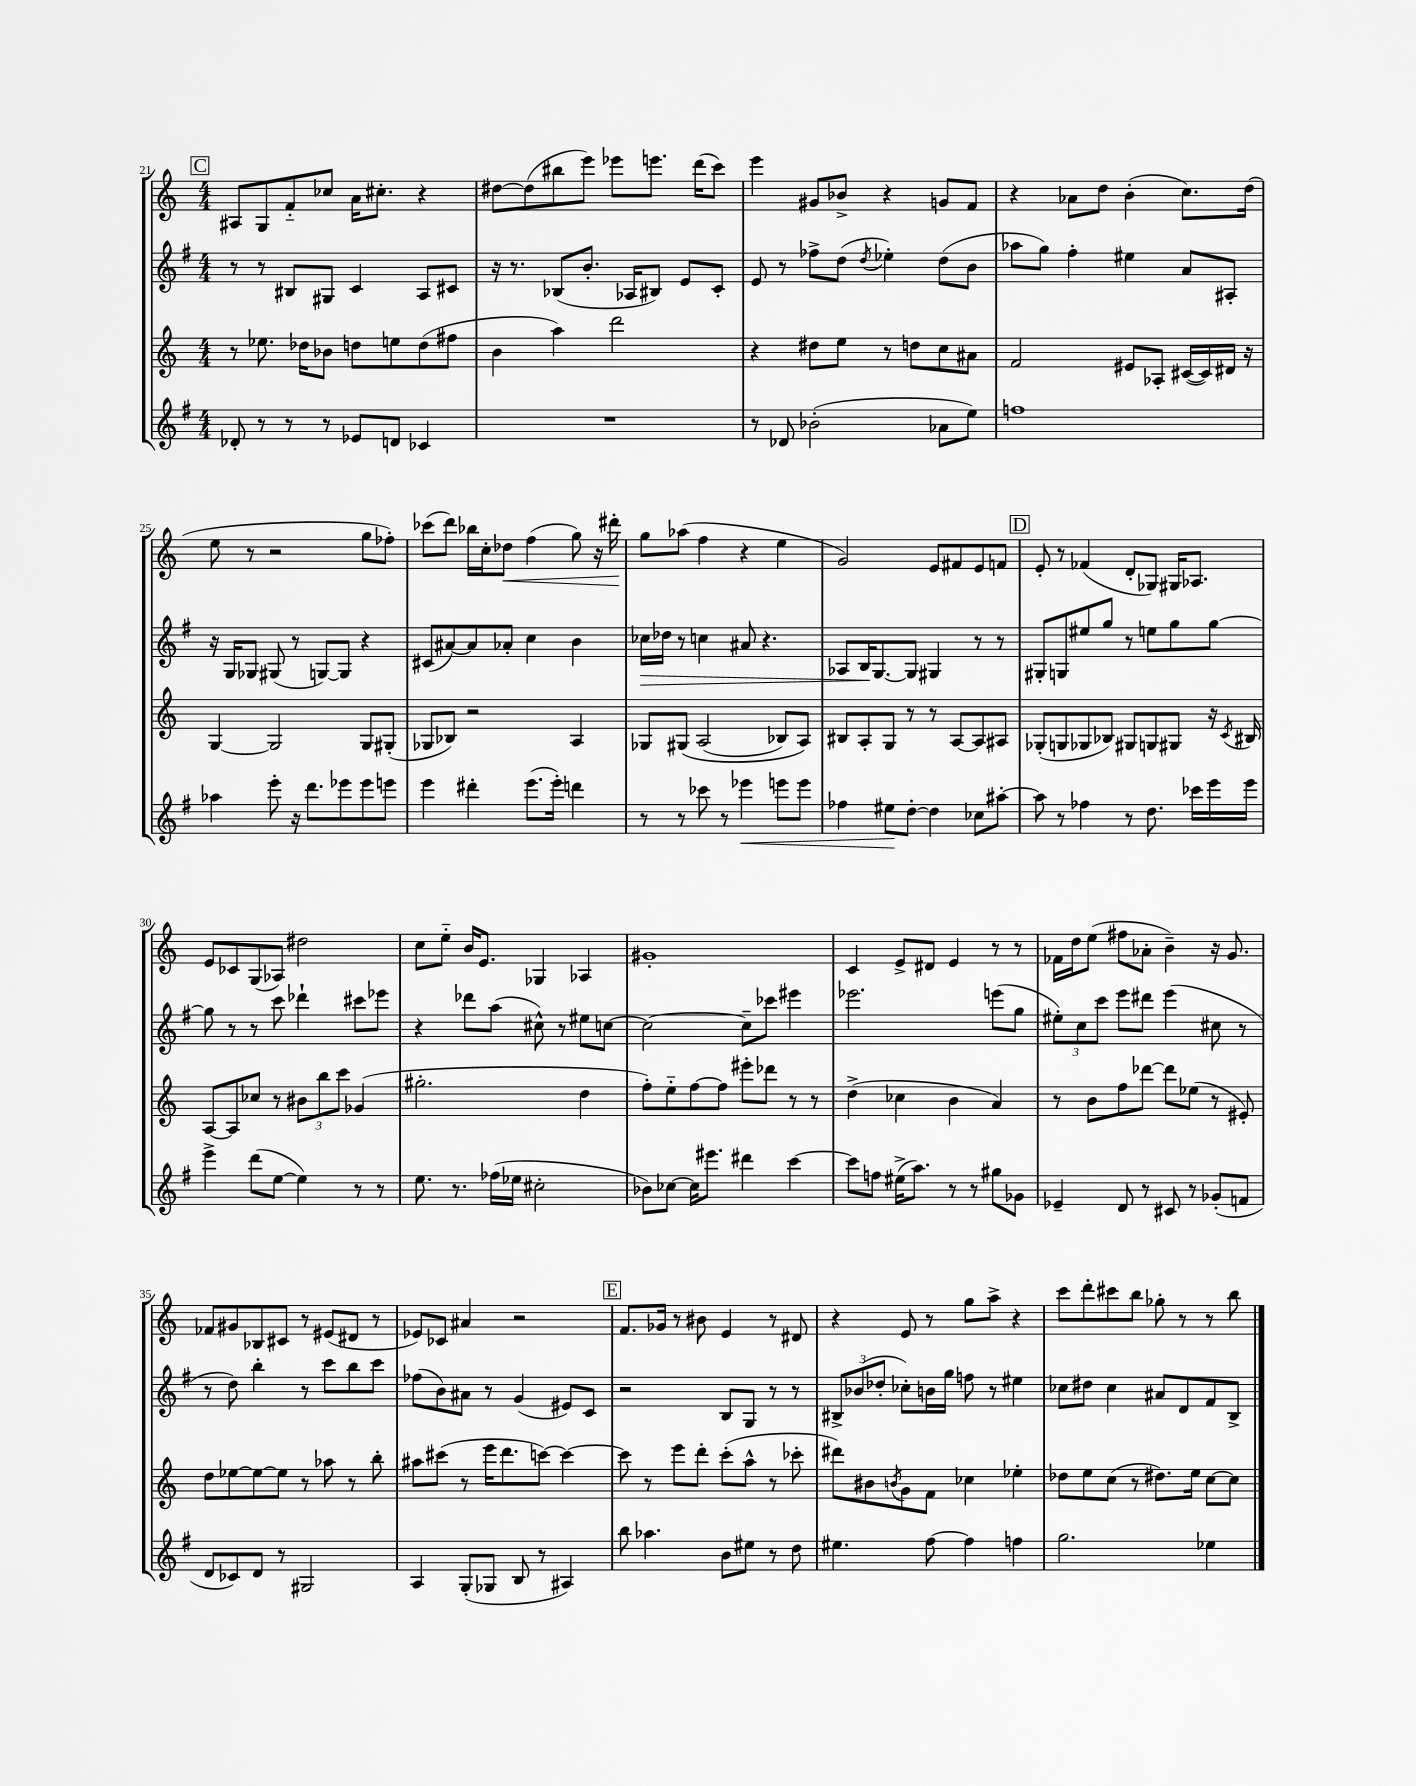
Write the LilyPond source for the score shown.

<<
\new StaffGroup <<
\new Staff = "s0" {
    \clef treble \key c \major \numericTimeSignature \time 4/4
    \mark \markup { \box "C" } ais8 g8 f'8-_ ces''8 a'16 cis''8.-. r4 |
    dis''8~ dis''8( bis''8 e'''8) ees'''8 e'''8. d'''16( c'''8) |
    e'''4 gis'8 bes'8-> r4 g'8 f'8 |
    r4 aes'8 d''8 b'4-.( c''8.) d''16( |
    e''8 r8 r2 g''8 fes''8-.) |
    ces'''8( d'''8) bes''16 c''16-. des''8\< f''4( g''8) r16 dis'''16-.\! |
    g''8 aes''8( f''4 r4 e''4 |
    g'2) e'8 fis'8 e'8 f'8 |
    \mark \markup { \box "D" } e'8-. r8 fes'4( d'8-. ges8) gis16 aes8. |
    e'8 ces'8 g8( aes8) dis''2 |
    c''8 e''8-_ b'16 e'8. ges4 aes4 |
    gis'1-. |
    c'4 e'8-> dis'8 e'4 r8 r8 |
    fes'16 d''16 e''8( fis''8 aes'8-. b'4--) r16 g'8. |
    fes'8 gis'8 bes8 cis'8 r8 eis'8( dis'8 r8 |
    ees'8) ces'8 ais'4 r2 |
    \mark \markup { \box "E" } f'8. ges'16 r8 bis'8 e'4 r8 dis'8 |
    r4 e'8 r8 g''8 a''8-> r4 |
    c'''8 d'''8-. cis'''8 b''8 ges''8-. r8 r8 b''8 \bar "|." |
}
\new Staff = "s1" {
    \clef treble \key g \major \numericTimeSignature \time 4/4
    \mark \markup { \box "C" } r8 r8 bis8 gis8 c'4 a8 cis'8 |
    r16 r8. bes8( b'8.-. aes16 bis8) e'8 c'8-. |
    e'8 r8 fes''8-> d''8( \acciaccatura { d''8 } ees''4-.) d''8( b'8 |
    aes''8 g''8) fis''4-. eis''4 a'8 ais8-. |
    r16 g16 ges8 gis8( r8 g8~) g8 r4 |
    cis'8( ais'8~) ais'8 aes'8-. c''4 b'4 |
    ces''16\> des''16 r8 c''4 ais'8 r4. |
    aes8 b16\! g8.~ g8 gis4 r8 r8 |
    \mark \markup { \box "D" } gis8-. g8 eis''8 g''8 r8 e''8 g''8 g''8~ |
    g''8 r8 r8 c'''8 des'''4-! cis'''8 ees'''8 |
    r4 des'''8 a''8( cis''8-^) r8 eis''8 c''8~ |
    c''2~ c''8-- ces'''8 eis'''4 |
    ees'''2. e'''8( g''8 |
    \tuplet 3/2 { eis''8-.) c''8 c'''8 } e'''8 dis'''8 e'''4( cis''8 r8 |
    r8 d''8) b''4-. r8 c'''8 b''8 c'''8 |
    fes''8( b'8) ais'8 r8 g'4( eis'8) c'8 |
    \mark \markup { \box "E" } r2 b8 g8 r8 r8 |
    \tuplet 3/2 { bis8-> bes'8( des''8-. } ces''8-.) b'16 g''16 f''8 r8 eis''4 |
    ces''8 dis''8 ces''4 ais'8 d'8 fis'8 b8-> \bar "|." |
}
\new Staff = "s2" {
    \clef treble \key c \major \numericTimeSignature \time 4/4
    \mark \markup { \box "C" } r8 ees''8. des''16 bes'8 d''8 e''8 d''8( fis''8 |
    b'4 a''4) d'''2 |
    r4 dis''8 e''8 r8 d''8 c''8 ais'8 |
    f'2 eis'8 aes8-. cis'16~( cis'16) dis'16 r16 |
    g4~ g2 g8 gis8-.( |
    ges8 bes8) r2 a4 |
    ges8 gis8\( a2( bes8) a8\) |
    bis8 a8-. g8 r8 r8 a8~ a8 ais8 |
    \mark \markup { \box "D" } ges8-.( g8 ges8 bes8) gis8 g8 gis8 r16 \acciaccatura { c'8 } bis16 |
    a8~ a8 ces''8 r8 \tuplet 3/2 { bis'8 b''8 c'''8 } ges'4( |
    gis''2.-. d''4 |
    f''8-.) e''8-_ f''8~ f''8 eis'''8-. des'''8 r8 r8 |
    d''4->( ces''4 b'4 a'4) |
    r8 b'8 f''8 des'''8~ des'''8 ees''8( r8 eis'8-.) |
    d''8 ees''8~ ees''8~ ees''8 r8 aes''8 r8 b''8-. |
    ais''8 cis'''8( r8 e'''16 d'''8. c'''8~) c'''4~ |
    \mark \markup { \box "E" } c'''8 r8 e'''8 d'''8-. c'''8-.( a''8-^ r8 ces'''8-. |
    dis'''8) bis'8 \acciaccatura { b'8 } g'8 f'8 ces''4 ees''4-. |
    des''8 e''8 c''8( r8 dis''8.) e''16 c''8~ c''8 \bar "|." |
}
\new Staff = "s3" {
    \clef treble \key g \major \numericTimeSignature \time 4/4
    \mark \markup { \box "C" } des'8-. r8 r8 r8 ees'8 d'8 ces'4 |
    R1 |
    r8 des'8 bes'2-.( aes'8 e''8) |
    f''1 |
    aes''4 e'''8-. r16 d'''8. ees'''8 ees'''8 e'''8 |
    e'''4 dis'''4-. e'''8.( e'''16-.) d'''4 |
    r8 r8 ces'''8 r8 ees'''4\< e'''8 e'''8 |
    fes''4 eis''8\! d''8~-. d''4 ces''8 ais''8~-. |
    \mark \markup { \box "D" } ais''8 r8 fes''4 r8 d''8. ces'''16 e'''16 e'''16 |
    e'''4-> d'''8( e''8~ e''4) r8 r8 |
    e''8. r8. fes''16( ees''16 cis''2-. |
    bes'8) ces''8~ ces''16 eis'''8. dis'''4 c'''4~ |
    c'''8 f''8 eis''16->( a''8.) r8 r8 gis''8 ges'8 |
    ees'4-- d'8 r8 cis'8 r8 ges'8-.( f'8 |
    d'8 ces'8) d'8 r8 gis2 |
    a4 g8-.( ges8 b8 r8 ais4) |
    \mark \markup { \box "E" } b''8 aes''4. b'8 eis''8 r8 d''8 |
    eis''4. fis''8~ fis''4 f''4 |
    g''2. ees''4 \bar "|." |
}
>>
>>
\layout { \context { \Score currentBarNumber = #21 } }
